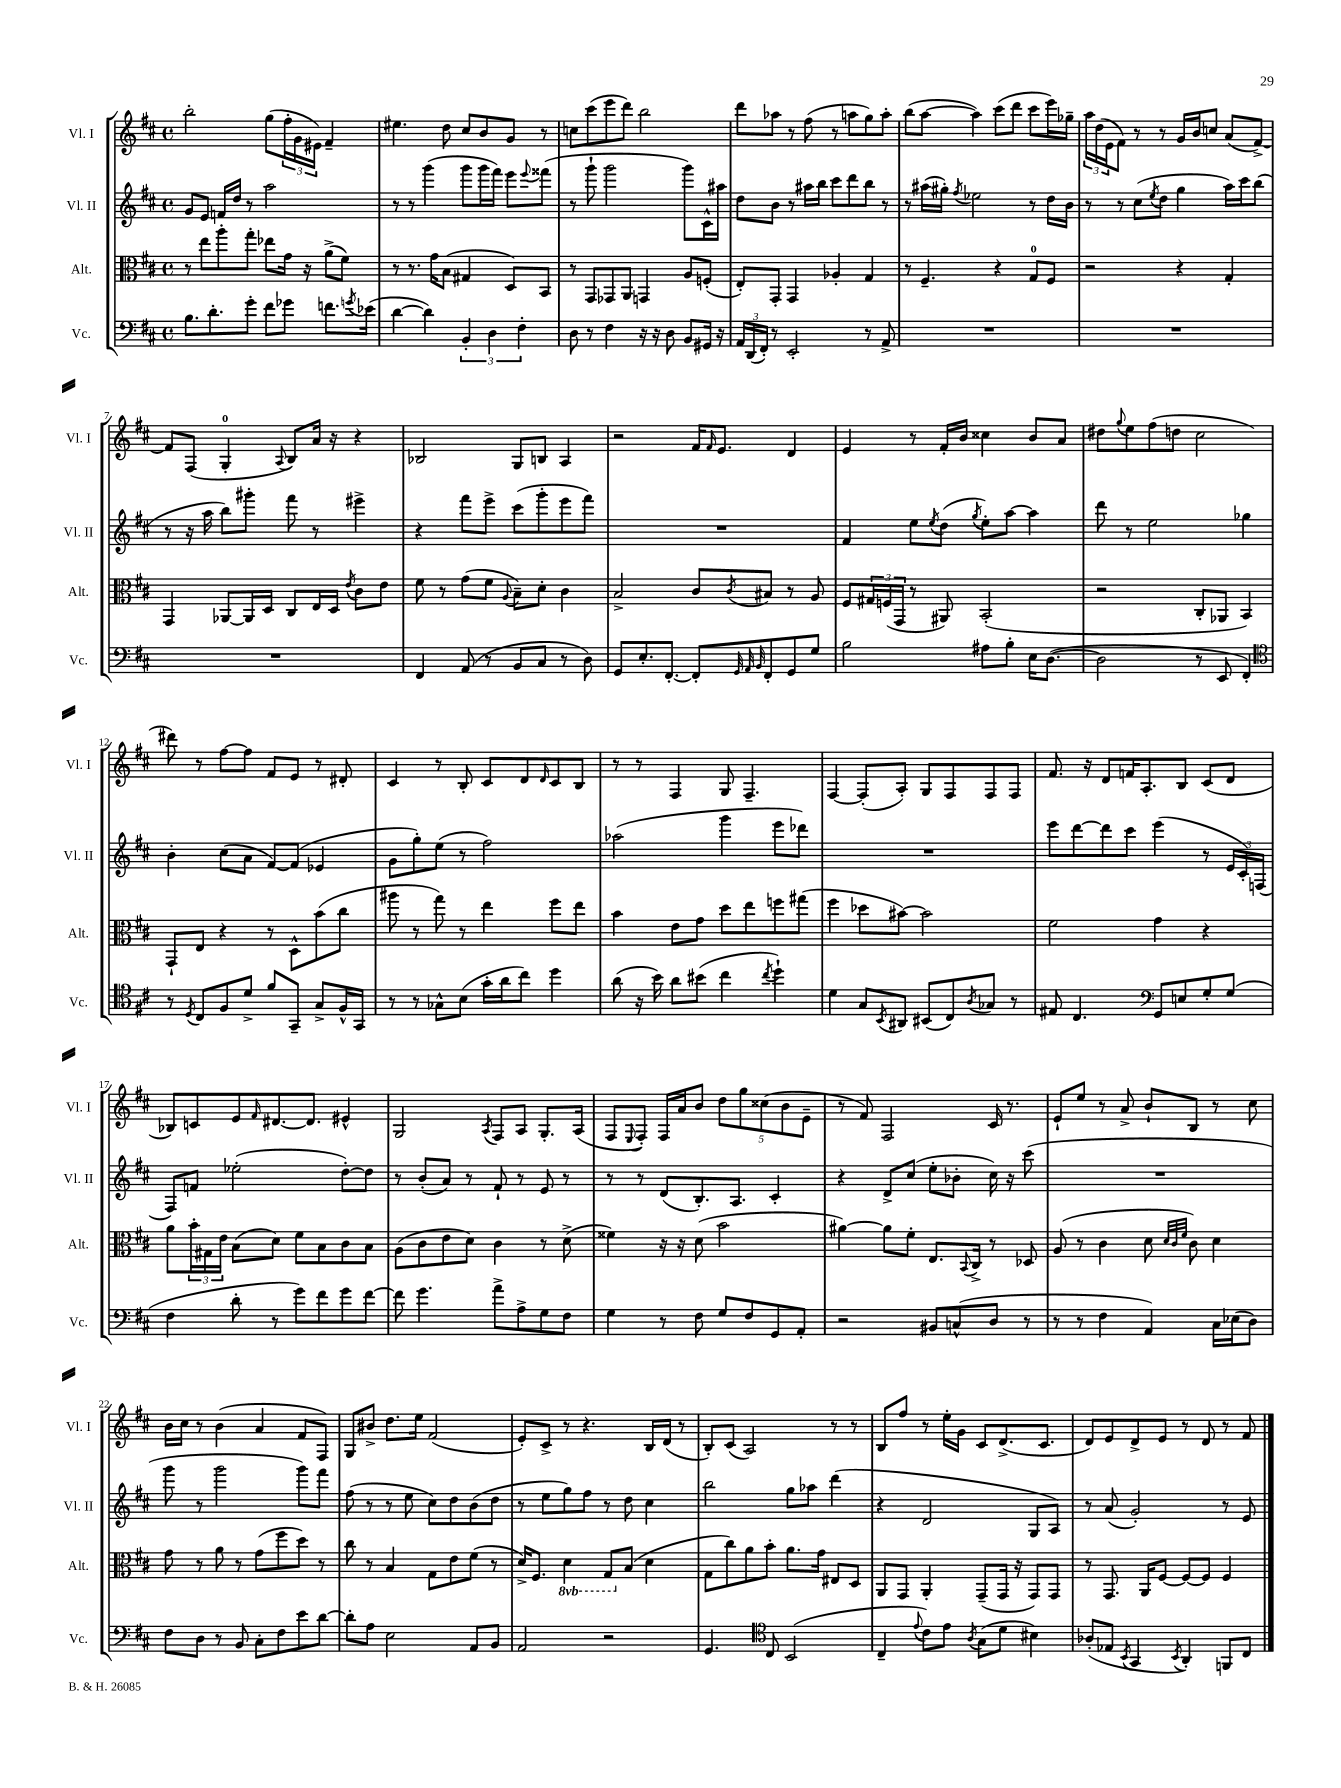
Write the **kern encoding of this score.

**kern	**kern	**kern	**kern
*staff4	*staff3	*staff2	*staff1
*clefF4	*clefC3	*clefG2	*clefG2
*k[f#c#]	*k[f#c#]	*k[f#c#]	*k[f#c#]
*M4/4	*M4/4	*M4/4	*M4/4
*met(c)	*met(c)	*met(c)	*met(c)
8.B	8r	8g	2bb'
.	8ee	8e	.
8.d'	.	.	.
.	8aa'	16f	.
.	.	16dd	.
8g'	8gg'	8r	.
8f#	8ee-	2aa	(8gg
8g-	16g	.	24ff#'
.	.	.	24g
.	16r	.	.
.	.	.	24e#)
8.f	(8a^	.	4f#~
.	8f#)	.	.
8qg	.	.	.
(16e-	.	.	.
=	=	=	=
[4d	8r	8r	4.ee#
.	8.r	8r	.
4d])	.	(4ggg	.
.	16g	.	.
.	(8B	.	8dd
6BB'	4G#	8ggg	8cc#
.	.	16ggg	8b
6D	.	.	.
.	.	16fff#)	.
.	8D)	8eee	8g
6F#'	.	.	.
.	.	8qqeee	.
.	8BB	(8fff##	8r
=	=	=	=
8D	8r	8r	8cc
8r	8GG	8ggg`	(8ccc#
4F#	8GG-	2ggg	8eee
.	8AA	.	8ddd)
16r	4GG	.	2bb
16r	.	.	.
8D	.	.	.
8BB	8A	8ggg)	.
16GG#	(8F'	16c#^^	.
16r	.	16aa#	.
=	=	=	=
24AA	8E')	8dd	8ddd
(24DD	.	.	.
24FF#')	.	.	.
8r	8GG'	8b	8aa-
2EE'	4GG	8r	8r
.	.	16aa#	(8ff#
.	.	16bb	.
.	4A-'	8ccc#	8r
.	.	8ddd	8aa
8r	4G	8bb	8gg)
8AA^	.	8r	8aa'
=	=	=	=
1r	8r	8r	(8bb
.	4.F#~	(16aa#	[8aa
.	.	16gg#')	.
.	.	8qff#	.
.	.	2ee-	4aa])
.	4r	.	(8ccc#
.	.	.	8ddd
.	8G	8r	8ccc#
.	8F#	16dd	16eee)
.	.	16b	16gg-~
=	=	=	=
1r	2r	8r	24aa
.	.	.	(24dd
.	.	.	24e
.	.	8r	8f#)
.	.	(8cc#	8r
.	.	8qee	.
.	.	8dd	8r
.	4r	4gg	16g
.	.	.	16b
.	.	.	8cc
.	4G'	16aa)	(8a
.	.	16ccc#	.
.	.	(8bb	[8f#^)
=	=	=	=
1r	4GG	8r	8f#]
.	.	16r	(8F#
.	.	16aa	.
.	[8AA-	8bb)	4G'
.	16AA-]	8ggg#'	.
.	16D	.	.
.	.	.	8qqA
.	8C#	8fff#	8B)
.	16E	8r	16a
.	16D	.	16r
.	8qe	.	.
.	8c#	4eee#^	4r
.	8e	.	.
=	=	=	=
4FF#	8f#	4r	2B-
.	8r	.	.
(8AA	(8g	8fff#	.
8r	8f#	8eee^	.
.	8qqA	.	.
8BB	8B~)	(8ccc#	8G
8C#	8d'	8ggg'	8B
8r	4c#	8eee	4A
8D)	.	8fff#)	.
=	=	=	=
8GG	2B^	1r	2r
8.E'	.	.	.
[8.FF#'	.	.	.
8FF#']	8c#	.	16f#
.	.	.	16qqf#
.	.	.	8.e
32qqGG	.	.	.
32qqAA	.	.	.
32qqBB	8qc#	.	.
8FF#'	8B#	.	.
8GG	8r	.	4d
8G	8A	.	.
=	=	=	=
2B	8F#	4f#	4e
.	24G#	.	.
.	(24F	.	.
.	24GG	.	.
.	8r	8ee	8r
.	.	8qee	.
.	8AA#)	(8dd	16f#'
.	.	.	16b
.	.	8qgg	.
8A#	(2BB'	8ee')	4cc##
8B'	.	[8aa	.
16E	.	4aa]	8b
([8.D	.	.	.
.	.	.	8a
=	=	=	=
2D]	2r	8ddd	8dd#
.	.	.	8qqgg
.	.	8r	8ee
.	.	2ee	(8ff#
.	.	.	8dd
8r	8C#'	.	2cc#
8EE	8AA-	.	.
4FF#')	4BB)	4gg-	.
=	=	=	=
*clefC4	*	*	*
8r	8GG`	4b'	8ddd#)
8qD	.	.	.
8C#	8E	.	8r
8F#	4r	(8cc#	[8ff#
8d^	.	8a	8ff#]
8f#	8r	[8f#)	8f#
8GG~	8D^^	(8f#]	8e
8G^	(8b	4e-	8r
16F#^^	8cc#	.	8d#'
16GG	.	.	.
=	=	=	=
8r	8aa#	8g	4c#
8r	8r	8gg')	.
8G-^^	8gg)	(8ee	8r
(8B	8r	8r	8B'
16g'	4ee	2ff#)	8c#
16a	.	.	.
8cc#)	.	.	8d
.	.	.	16qqd
4dd	8ff#	.	8c#
.	8ee	.	8B
=	=	=	=
(8a	4b	(2aa-	8r
16r	.	.	8r
16b)	.	.	.
8a	8e	.	4F#
(8b#	8g	.	.
4cc#	8dd	4ggg	8G
.	8ee	.	4.F#~
8qcc#	.	.	.
4dd`)	8ff	8eee	.
.	(8gg#	8ddd-)	.
=	=	=	=
4d	4ff#	1r	[4F#
8G	8dd-	.	(8F#']
8qBB	.	.	.
8AA#	[8b#)	.	8A')
(8BB#	2b#]	.	8G
8C#)	.	.	8F#
8qA	.	.	.
8G-	.	.	8F#
8r	.	.	8F#
=	=	=	=
8E#	2f#	8eee	8.f#
4.C#	.	[8ddd	.
.	.	.	16r
.	.	8ddd]	8d
.	.	8ccc#	16f
.	.	.	8.A'
*clefF4	*	*	*
8GG	4g	(4eee	.
8E	.	.	8B
8G'	4r	8r	(8c#
(8G	.	24e	8d
.	.	24c#')	.
.	.	(24F	.
=	=	=	=
4F#	8a	8F#)	8B-)
.	24b'	8f	8c
.	24G#	.	.
.	24e	.	.
8d'	(8B	(2ee-'	8e
.	.	.	16qqf#
8r	8d)	.	[8.d#
8g)	8f#	.	.
.	.	.	8.d#]
8f#	8B	.	.
8g	8c#	[8dd')	4e#^^
[8f#	8B	8dd]	.
=	=	=	=
8f#]	(8A	8r	2G
4.g	8c#	(8b'	.
.	8e	8a)	.
.	8d)	8r	.
.	.	.	8qA
8a^	4c#	8f#`	8F#
8A^	.	8r	8A
8G	8r	8e	8.G'
8F#	(8d^	8r	.
.	.	.	(16A
=	=	=	=
4G	4f##)	8r	8F#
.	.	.	8qqE
.	.	8r	8F#')
8r	16r	(8d	16F#
.	16r	.	16a
8F#	(8d	8.B')	8b
8G	2b	.	10dd
.	.	8.A	.
.	.	.	10gg
8F#	.	.	.
.	.	.	(10cc##
8GG	.	4c#'	.
.	.	.	10b
8AA'	.	.	.
.	.	.	10e~
=	=	=	=
2r	[4a#)	4r	8r
.	.	.	8f#)
.	8a#]	8d^	2F#
.	8f#'	(8cc#	.
8BB#	8.E	8ee'	.
(8C^^	.	8b-'	.
.	8qqBB	.	.
.	16C#^	.	.
8D	8r	16cc#)	16c#
.	.	16r	8.r
8r	8D-	(8ccc#	.
=	=	=	=
8r	(8A	1r	8e`
8r	8r	.	8ee
4F#	4c#	.	8r
.	.	.	8a^
4AA)	8d	.	8b`
.	32qqd	.	.
.	32qqc#	.	.
.	32qqf#	.	.
.	8c#)	.	8B
16C#	4d	.	8r
(16E-	.	.	.
8D)	.	.	8cc#
=	=	=	=
8F#	8g	8ggg	16b
.	.	.	16cc#
8D	8r	8r	8r
8r	8a	2ggg	(4b
8BB	8r	.	.
8C#'	(8g	.	4a
8F#	8ff#	.	.
8e	8dd)	8ggg)	8f#
[8d	8r	8fff#	8F#)
=	=	=	=
8d']	8cc#	(8ff#	8G
8A	8r	8r	8b#^
2E	4B	8r	8.dd
.	.	8ee	.
.	.	.	16ee
.	8G	8cc#)	(2f#
.	8e	8dd	.
8AA	(8f#	(8b	.
8BB	8r	8dd	.
=	=	=	=
2AA	16d^)	8r	8e')
.	8.F#	.	.
.	.	8ee	8c#^
.	4D	8gg)	8r
.	.	8ff#	4.r
2r	8GG	8r	.
.	(8B	8dd	.
.	4d	4cc#	16B
.	.	.	(16d
.	.	.	8r
=	=	=	=
4.GG	8G	2bb	8B')
.	8cc#)	.	(8c#
.	8a	.	2A)
*clefC4	*	*	*
8C#	8b'	.	.
(2BB	8.a	8gg	.
.	.	8aa-	.
.	16g	.	.
.	8E#	(4ddd	8r
.	8D	.	8r
=	=	=	=
4C#~	8AA	4r	8B
.	8GG	.	8ff#
8qqe	.	.	.
8c#)	4AA'	2d	8r
8e	.	.	16ee'
.	.	.	16g
8qA	.	.	.
(8G	(8GG~	.	8c#
8d	16GG	.	(8.d^
.	16r	.	.
4B#)	8GG)	8G	.
.	.	.	8.c#
.	8GG	8A)	.
=	=	=	=
(8A-'	8r	8r	8d)
8E-	8.GG	(8a	8e
8qBB	.	.	.
4GG	.	2g')	8d^
.	16AA	.	.
.	[8F#	.	8e
8qBB	.	.	.
4AA')	8F#_	.	8r
.	8F#]	.	8d
8FF	4F#	8r	8r
8C#	.	8e	8f#
==	==	==	==
*-	*-	*-	*-
